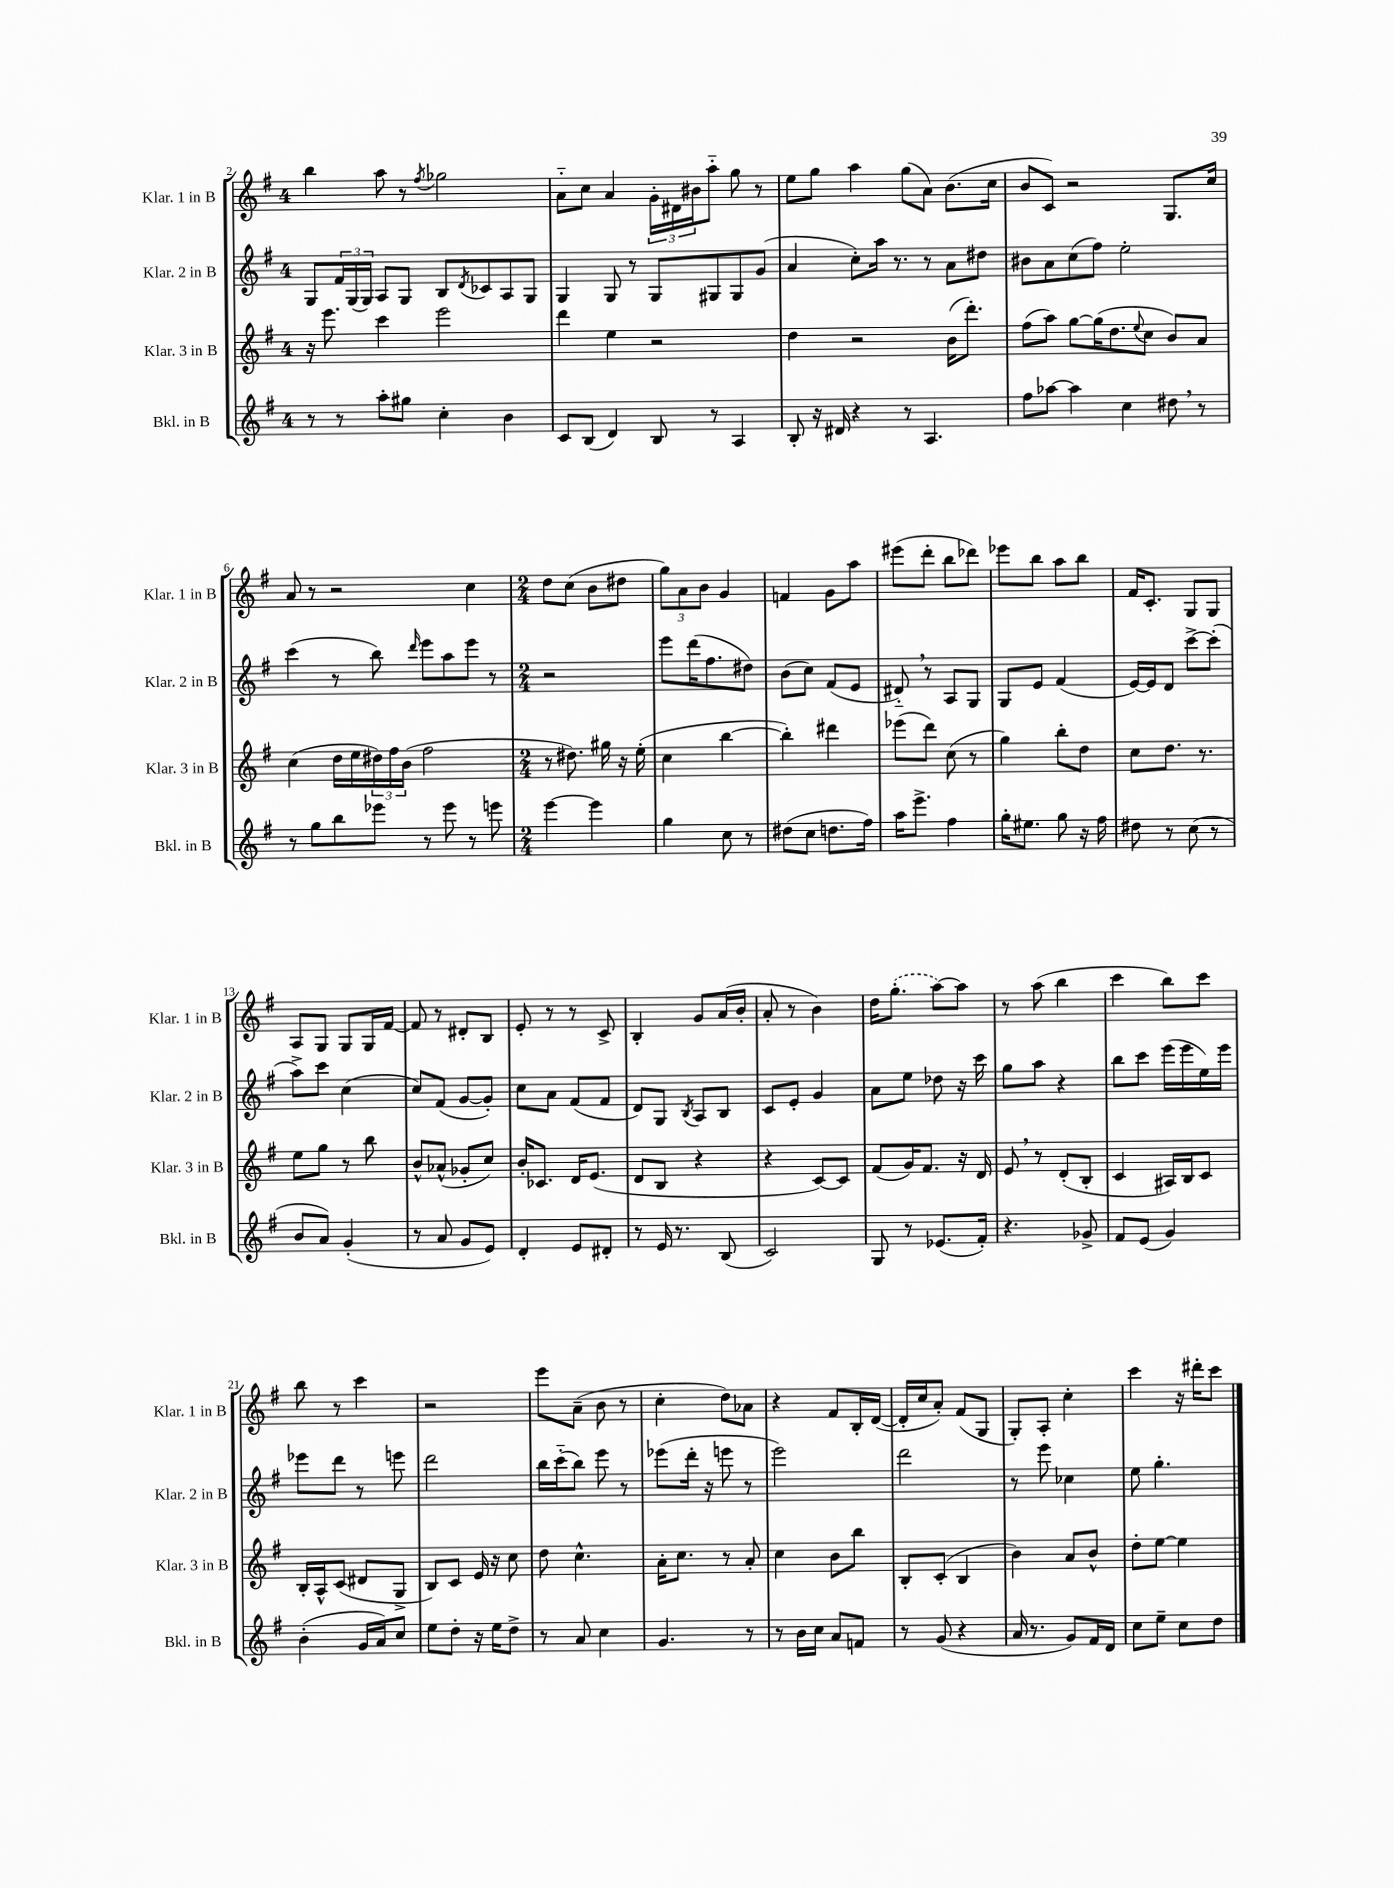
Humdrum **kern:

**kern	**kern	**kern	**kern
*part4	*part3	*part2	*part1
*staff4	*staff3	*staff2	*staff1
*I"Bkl. in B	*I"Klar. 3 in B	*I"Klar. 2 in B	*I"Klar. 1 in B
*I'Bkl. in B	*I'Klar. 3 in B	*I'Klar. 2 in B	*I'Klar. 1 in B
*clefG2	*clefG2	*clefG2	*clefG2
*k[f#]	*k[f#]	*k[f#]	*k[f#]
*M4/4	*M4/4	*M4/4	*M4/4
=2	=2	=2	=2
8r	16r	8G/L	4bb\
.	8.eee\	.	.
8r	.	24f#/L	.
.	.	(24G/	.
.	.	24G/JJ)	.
8aa'\L	4ccc\	8A/L	8aa\
8gg#X\J	.	8G/J	8r
.	.	.	8qff#/
4cc'\	2eee\	8B/L	2gg-X\
.	.	8qd/	.
.	.	8c-X/	.
4b\	.	8A/	.
.	.	8G/J	.
=3	=3	=3	=3
8c/L	4ddd\	4G/	8a\L
(8B/J	.	.	8cc\J
4d/)	4ee\	8G/	4a/
.	.	8r	.
8B/	2r	8G/L	24g'\LL
.	.	.	24d#X\
.	.	.	24b#X\J
8r	.	8G#X/	8aa\J
4A/	.	8G#/	8gg\
.	.	(8g/J	8r
=4	=4	=4	=4
8B'/	4dd\	4a/	8ee\L
16r	.	.	8gg\J
16d#X/	.	.	.
4r	2r	8cc'\L)	4aa\
.	.	16aa\Jk	.
.	.	8.r	.
8r	.	.	(8gg\L
4.A/	.	8r	8a\J)
.	(16b\KL	8a\L	(8.b\L
.	8.ddd'\J)	.	.
.	.	8dd#X\J	.
.	.	.	16cc\Jk
=5	=5	=5	=5
8ff#\L	(8ff#\L	8b#X\L	8b/L
[8aa-X\J	8aa\J)	8a\	8c/J)
4aa-\]	[8gg\L	(8cc\	2r
.	(16gg\K]	8ff#\J)	.
.	8.dd\	.	.
4cc\	.	2ee'\	.
.	8qqee/	.	.
.	8cc\J	.	.
8dd#X,\	8b/L)	.	8.G/L
8r	8a/J	.	.
.	.	.	16cc/Jk
!!LO:LB:g=z
=6	=6	=6	=6
8r	(4cc\	(4ccc\	8a/
8gg\L	.	.	8r
8bb\	16dd\LL	8r	2r
.	16ee\	.	.
8eee-X\J	24dd#X\)	8bb\)	.
.	24ff#\	.	.
.	(24b\JJ	.	.
.	.	16qqddd/	.
8r	2ff#\	8eee\L	.
8eee-\	.	8aa\	.
8r	.	8eee\J	4cc\
8eeen\	.	8r	.
=7	=7	=7	=7
*M2/4	*M2/4	*M2/4	*M2/4
[4eee\	8r	2r	8dd\L
.	8.dd#X\)	.	(8cc\J
4eee\]	.	.	8b\L
.	16gg#X\	.	.
.	16r	.	8dd#X\J
.	(16ee'\	.	.
=8	=8	=8	=8
4gg\	4cc\	8eee\L	12gg\L)
.	.	.	12a\
.	.	(16ddd\K	.
.	.	.	12b\J
.	.	8.ff#\	.
8cc\	[4bb\	.	4g/
8r	.	8dd#X\J)	.
=9	=9	=9	=9
(8dd#X\L	4bb'\])	(8b\L	4fn/
8cc\J	.	8cc\J)	.
8.ddn\L	4ddd#X\	(8f#/L	8g\L
.	.	8e/J	8aa\J
16ff#\Jk)	.	.	.
=10	=10	=10	=10
16aa\KL	(8eee-X\L	8d#X,/)	(8eee#X\L
8.eee^\J	.	.	.
.	8ddd\J)	8r	8ddd'\J
4ff#\	(8cc\	8A/L	8bb\L
.	8r	8G/J	8ddd-X\J)
=11	=11	=11	=11
16gg'\KL	4gg\)	8G/L	8eee-X\L
8.ee#X\J	.	.	.
.	.	8e/J	8bb\J
8gg\	8bb'\L	(4f#/	8aa\L
16r	8dd\J	.	8bb\J
16ff#\	.	.	.
=12	=12	=12	=12
8dd#X\	8cc\L	[16e/LL)	16f#/KL
.	.	16e/J]	8.c'/J
8r	8.dd\J	8d/J	.
(8cc\	.	[8ccc^\L	8G/L
.	8.r	.	.
8r	.	(8ccc'\J]	8G/J
!!LO:LB:g=z
=13	=13	=13	=13
8b/L	8ee\L	8aa^\L)	8A/L
8a/J)	8gg\J	8ccc\J	8G/J
(4g'/	8r	(4cc\	8G/L
.	8bb\	.	16G/L
.	.	.	[16f#/JJ
=14	=14	=14	=14
8r	8b^^/L	8cc/L)	8f#/]
8a/	(8a-X^^/J	(8f#/J	8r
8g/L	8g-X'/L	[8g/L	8d#X'/L
8e/J)	8cc/J)	8g'/J])	8B/J
=15	=15	=15	=15
4d'/	16b'/KL	8cc\L	8e'/
.	8.c-X/J	.	.
.	.	8a\J	8r
8e/L	16d/KL	(8f#/L	8r
.	(8.e/J	.	.
8d#X'/J	.	8f#/J	8c^/
=16	=16	=16	=16
8r	8d/L	8d/L)	4B'/
16e/	8B/J	8G/J	.
8.r	.	.	.
.	.	8qB/	.
.	4r	8A/L	8g/L
(8B/	.	8B/J	(16a/L
.	.	.	16b'/JJ
=17	=17	=17	=17
2c/)	4r	8c/L	8a'/
.	.	8e'/J	8r
.	[8c/L)	4g/	4b\)
.	8c/J]	.	.
=18	=18	=18	=18
8G/	(8f#/L	8a\L	16dd\KL
.	.	.	(8.gg'\J
8r	16g/K)	8ee\J	.
.	8.f#/J	.	.
(8.e-X/L	.	8dd-X\	[8aa\L)
.	16r	16r	8aa\J]
16f#'/Jk)	16d/	16ccc\	.
=19	=19	=19	=19
4.r	8e,/	8gg\L	8r
.	8r	8aa\J	(8aa\
.	(8d'/L	4r	4bb\
8g-X^/	8B'/J	.	.
=20	=20	=20	=20
8f#/L	4c/	8bb\L	4ccc\
(8e/J	.	8ccc\J	.
4g/)	16A#X/LL)	(16eee\LL	8bb\L)
.	16B/J	16eee\	.
.	8c/J	16ee\)	8ccc\J
.	.	16eee\JJ	.
!!LO:LB:g=z
=21	=21	=21	=21
(4b'\	16B'/LL	8eee-X\L	8bb\
.	16A^^/J	.	.
.	(8c/J	8ddd\J	8r
16g/LL	8d#X/L	8r	4ccc\
16a/J)	.	.	.
8cc/J	8G^/J	8eeen\	.
=22	=22	=22	=22
8ee\L	8B/L)	2ddd\	2r
8dd'\J	8c/J	.	.
16r	16e/	.	.
16ee\KL	16r	.	.
8dd^\J	8cc\	.	.
=23	=23	=23	=23
8r	8dd\	16bb\LL	8eee\L
.	.	(16ccc\J	.
8a/	4.cc^^\	8bb\J)	(8a~\J
4cc\	.	8eee\	8b\
.	.	8r	8r
=24	=24	=24	=24
4.g/	16a'\KL	(8eee-X\L	4cc'\
.	8.cc\J	.	.
.	.	16ddd'\Jk	.
.	.	16r	.
.	8r	8eeen\	8dd\L)
8r	8a'/	8r	8a-X\J
=25	=25	=25	=25
8r	4cc\	2eee\)	4r
16b\LL	.	.	.
16cc\JJ	.	.	.
8a/L	8b\L	.	8f#/L
8fn/J	8bb\J	.	16B'/L
.	.	.	([16d/JJ
=26	=26	=26	=26
8r	8B'/L	2ddd\	16d'/LL]
.	.	.	16cc/J
(8g/	(8c'/J	.	8a'/J)
4r	4B/	.	(8f#/L
.	.	.	8G/J
=27	=27	=27	=27
16a/	4b\)	8r	8G'/L)
8.r	.	.	.
.	.	8eee\	8A'/J
8g/L)	8a/L	4cc-X\	4cc'\
16f#/L	8b^^/J	.	.
16d/JJ	.	.	.
=28	=28	=28	=28
8cc\L	8dd'\L	8ee\	4ccc\
8ee~\J	[8ee\J	4.gg'\	.
8cc\L	4ee\]	.	16r
.	.	.	16ddd#X'\KL
8dd\J	.	.	8ccc\J
==	==	==	==
*-	*-	*-	*-
